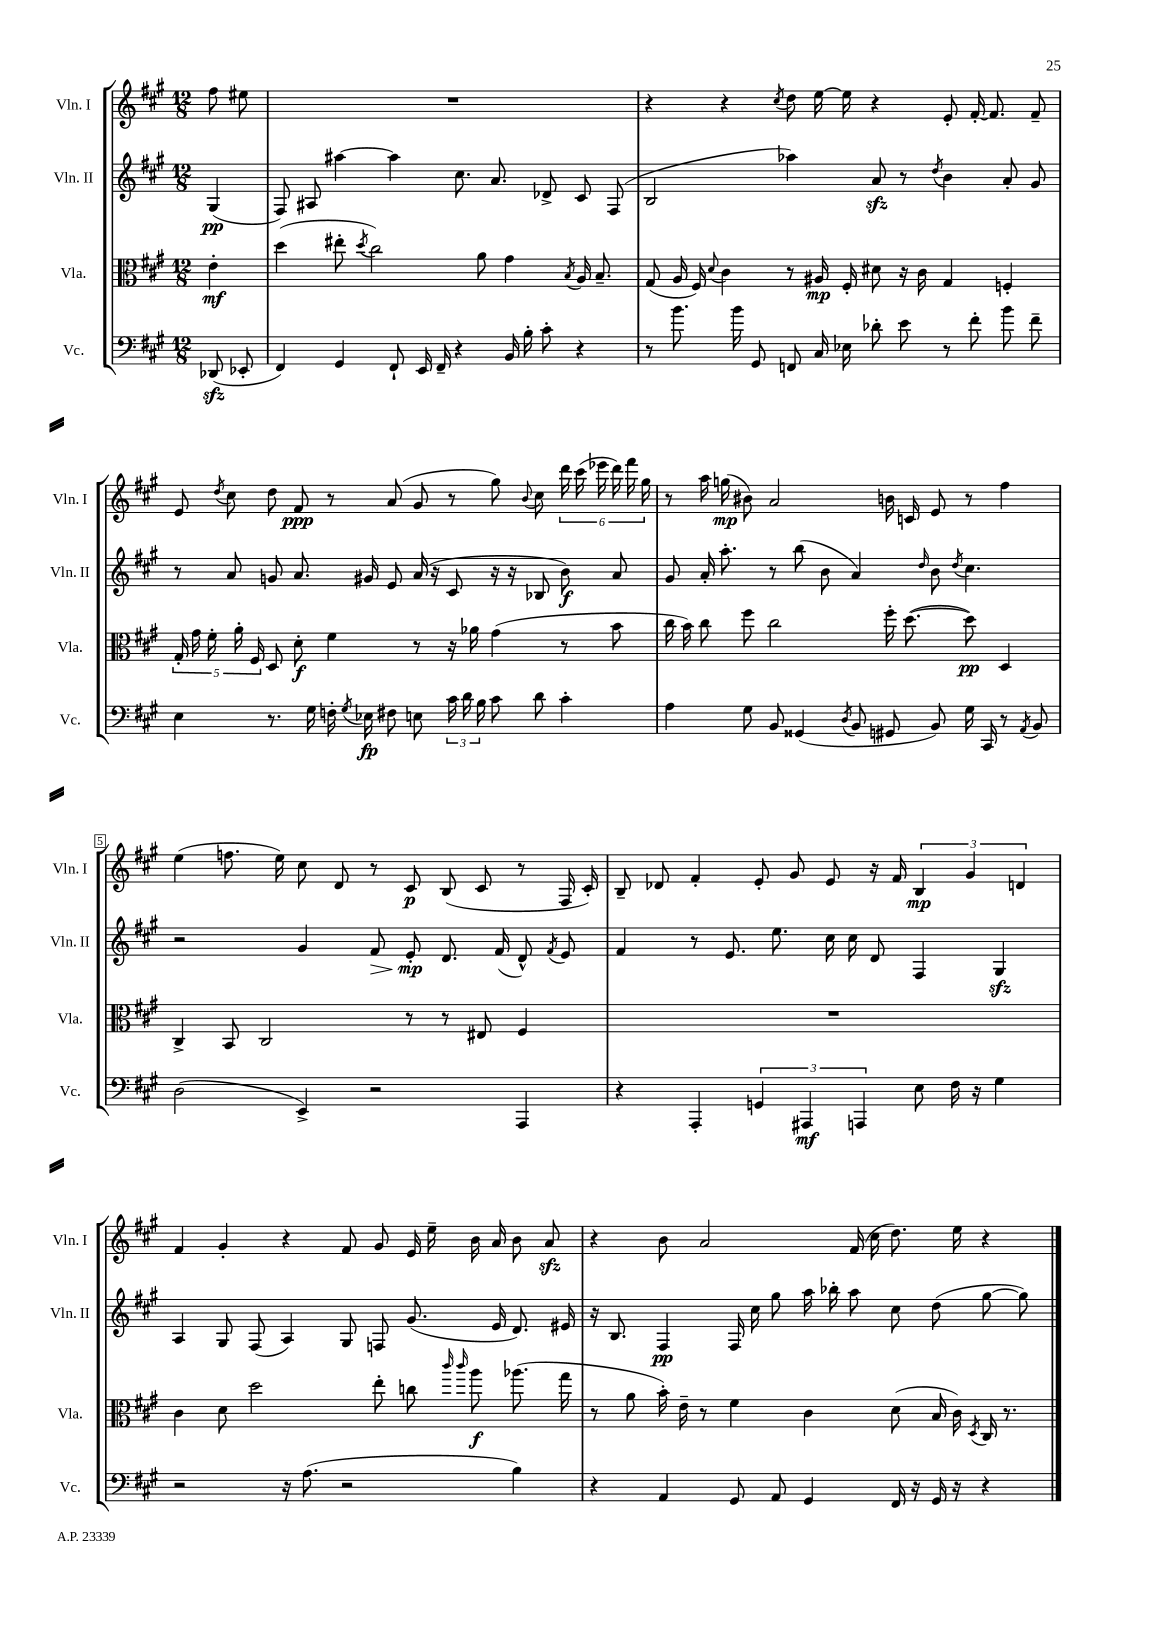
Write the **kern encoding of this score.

**kern	**dynam	**kern	**dynam	**kern	**dynam	**kern	**dynam
*part4	*part4	*part3	*part3	*part2	*part2	*part1	*part1
*staff4	*staff4	*staff3	*staff3	*staff2	*staff2	*staff1	*staff1
*I"Vc.	*	*I"Vla.	*	*I"Vln. II	*	*I"Vln. I	*
*I'Vc.	*	*I'Vla.	*	*I'Vln. II	*	*I'Vln. I	*
*clefF4	*	*clefC3	*	*clefG2	*	*clefG2	*
*k[f#c#g#]	*	*k[f#c#g#]	*	*k[f#c#g#]	*	*k[f#c#g#]	*
*M12/8	*	*M12/8	*	*M12/8	*	*M12/8	*
=	=	=	=	=	=	=	=
(8DD-Xzz/	.	4e'\	mf	(4G#/	pp	8ff#\	.
8EE-X'/	.	.	.	.	.	8ee#X\	.
=1	=1	=1	=1	=1	=1	=1	=1
4FF#/)	.	(4dd\	.	8F#/)	.	1.r	.
.	.	.	.	8A#X/	.	.	.
4GG#/	.	8ee#X'\	.	[4aa#X\	.	.	.
.	.	8qdd/	.	.	.	.	.
.	.	2cc#\)	.	.	.	.	.
8FF#`/	.	.	.	4aa#\]	.	.	.
16EE/	.	.	.	.	.	.	.
16FF#~/	.	.	.	.	.	.	.
4r	.	.	.	8.cc#\	.	.	.
.	.	8a\	.	.	.	.	.
.	.	.	.	8.a/	.	.	.
16BB/	.	4g#\	.	.	.	.	.
16B'\	.	.	.	.	.	.	.
8c#'\	.	.	.	8d-X^/	.	.	.
.	.	8qB/	.	.	.	.	.
4r	.	16A/	.	8c#/	.	.	.
.	.	8.B~/	.	.	.	.	.
.	.	.	.	(8F#/	.	.	.
=2	=2	=2	=2	=2	=2	=2	=2
8r	.	(8G#/	.	2B/	.	4r	.
8.b\	.	16A/	.	.	.	.	.
.	.	16F#/)	.	.	.	.	.
.	.	8qqd/	.	.	.	.	.
.	.	4c#\	.	.	.	4r	.
16b\	.	.	.	.	.	.	.
8GG#/	.	.	.	.	.	.	.
.	.	.	.	.	.	8qcc#/	.
8FFn/	.	8r	.	4aa-X\)	.	8dd\	.
16C#/	.	16A#X/	mp	.	.	[16ee\	.
16E-X\	.	16F#'/	.	.	.	16ee\]	.
8d-X'\	.	8d#X\	.	8azz/	.	4r	.
8e\	.	16r	.	8r	.	.	.
.	.	16c#\	.	.	.	.	.
.	.	.	.	8qdd/	.	.	.
8r	.	4G#/	.	4b\	.	8e'/	.
8f#'\	.	.	.	.	.	[16f#'/	.
.	.	.	.	.	.	8.f#/]	.
8b\	.	4Fn'/	.	8a'/	.	.	.
8f#~\	.	.	.	8g#/	.	8f#~/	.
!!LO:LB:g=z
=3	=3	=3	=3	=3	=3	=3	=3
4E\	.	20G#'/	.	8r	.	8e/	.
.	.	20g#\	.	.	.	.	.
.	.	20f#'\	.	.	.	.	.
.	.	.	.	.	.	8qdd/	.
.	.	.	.	8a/	.	8cc#\	.
.	.	20a'\	.	.	.	.	.
.	.	20F#/	.	.	.	.	.
8.r	.	8D/	.	8gn/	.	8dd\	.
.	.	8d'\	f	8.a/	.	8f#/	ppp
16G#\	.	.	.	.	.	.	.
16Fn'\	.	4f#\	.	.	.	8r	.
8qG#/	.	.	.	.	.	.	.
16E-X\	fp	.	.	16g#X/	.	.	.
8F#X\	.	.	.	8e/	.	(8a/	.
8En\	.	8r	.	(16a/	.	8g#/	.
.	.	.	.	16r	.	.	.
24c#\	.	16r	.	8c#/	.	8r	.
24d\	.	.	.	.	.	.	.
.	.	16a-X\	.	.	.	.	.
24B\	.	.	.	.	.	.	.
8c#\	.	(4g#\	.	16r	.	8gg#\)	.
.	.	.	.	16r	.	.	.
.	.	.	.	.	.	8qqb/	.
8d\	.	.	.	8B-X/	.	8cc#\	.
4c#'\	.	8r	.	8b\)	f	24ddd\	.
.	.	.	.	.	.	(24ccc#\	.
.	.	.	.	.	.	24eee-X\	.
.	.	8b\	.	8a/	.	24ddd\)	.
.	.	.	.	.	.	24fff#\	.
.	.	.	.	.	.	24gg#\	.
=4	=4	=4	=4	=4	=4	=4	=4
4A\	.	16cc#\	.	8g#/	.	8r	.
.	.	16b\)	.	.	.	.	.
.	.	8cc#\	.	16a'/	.	16aa\	.
.	.	.	.	8.aa'\	.	(16ggn\	mp
8G#\	.	8ff#\	.	.	.	8b#X\)	.
8BB/	.	2cc#\	.	8r	.	2a/	.
(4GG##X/	.	.	.	(8bb\	.	.	.
.	.	.	.	8b\	.	.	.
8qD/	.	.	.	.	.	.	.
8BB/	.	.	.	4a/)	.	.	.
8GG#X/	.	16ff#'\	.	.	.	16bn\	.
.	.	([8.dd\	.	.	.	16cn/	.
.	.	.	.	16qqdd/	.	.	.
8BB/)	.	.	.	8b\	.	8e/	.
.	.	.	.	8qdd/	.	.	.
16G#\	.	8dd\])	pp	4.cc#\	.	8r	.
16CC#/	.	.	.	.	.	.	.
8r	.	4D/	.	.	.	4ff#\	.
8qAA/	.	.	.	.	.	.	.
8BB/	.	.	.	.	.	.	.
!!LO:LB:g=z
=5	=5	=5	=5	=5	=5	=5	=5
(2D\	.	4C#^/	.	2r	.	(4ee\	.
.	.	8BB/	.	.	.	8.ffn\	.
.	.	2C#/	.	.	.	.	.
.	.	.	.	.	.	16ee\)	.
4EE^/)	.	.	.	4g#/	.	8cc#\	.
.	.	.	.	.	.	8d/	.
!	!	!	!	!	!LO:HP:b	!	!
2r	.	.	.	8f#/	>	8r	.
.	.	8r	.	8e'/	mp	8c#/	p
.	.	8r	.	8.d/	]	(8B/	.
.	.	8E#X/	.	.	.	8c#/	.
.	.	.	.	(16f#/	.	.	.
4AAA/	.	4F#/	.	8d^^/)	.	8r	.
.	.	.	.	8qf#/	.	.	.
.	.	.	.	8e/	.	16F#/	.
.	.	.	.	.	.	16c#'/)	.
=6	=6	=6	=6	=6	=6	=6	=6
4r	.	1.r	.	4f#/	.	8B~/	.
.	.	.	.	.	.	8d-X/	.
4AAA'/	.	.	.	8r	.	4f#'/	.
.	.	.	.	8.e/	.	.	.
6GGn/	.	.	.	.	.	8e'/	.
.	.	.	.	8.ee\	.	.	.
.	.	.	.	.	.	8g#/	.
6AAA#X/	mf	.	.	.	.	.	.
.	.	.	.	16cc#\	.	8e/	.
.	.	.	.	16cc#\	.	.	.
6AAAn/	.	.	.	.	.	.	.
.	.	.	.	8d/	.	16r	.
.	.	.	.	.	.	16f#/	.
8E\	.	.	.	4F#/	.	6B/	mp
16F#\	.	.	.	.	.	.	.
.	.	.	.	.	.	6g#/	.
16r	.	.	.	.	.	.	.
4G#\	.	.	.	4G#zz/	.	.	.
.	.	.	.	.	.	6dn/	.
!!LO:LB:g=z
=7	=7	=7	=7	=7	=7	=7	=7
2r	.	4c#\	.	4A/	.	4f#/	.
.	.	8d\	.	8G#/	.	4g#'/	.
.	.	2dd\	.	(8F#/	.	.	.
16r	.	.	.	4A/)	.	4r	.
(8.A\	.	.	.	.	.	.	.
2r	.	.	.	8G#/	.	8f#/	.
.	.	8ee'\	.	8Fn/	.	8g#/	.
.	.	8ccn\	.	(8.g#/	.	16e/	.
.	.	.	.	.	.	16ee~\	.
.	.	16qqccc#/	.	.	.	.	.
.	.	16qqccc#/	.	.	.	.	.
.	.	8aa\	f	.	.	16b\	.
.	.	.	.	16e/	.	16a/	.
4B\)	.	(8.aa-X\	.	8.d/)	.	8b\	.
.	.	.	.	.	.	8azz/	.
.	.	16gg#\	.	16e#X/	.	.	.
=8	=8	=8	=8	=8	=8	=8	=8
4r	.	8r	.	16r	.	4r	.
.	.	.	.	8.B/	.	.	.
.	.	8a\	.	.	.	.	.
4AA/	.	16b'\)	.	4F#/	pp	8b\	.
.	.	16e~\	.	.	.	.	.
.	.	8r	.	.	.	2a/	.
8GG#/	.	4f#\	.	16F#/	.	.	.
.	.	.	.	16cc#\	.	.	.
8AA/	.	.	.	8gg#\	.	.	.
4GG#/	.	4c#\	.	16aa\	.	.	.
.	.	.	.	16bb-X'\	.	.	.
.	.	.	.	8aa\	.	(16f#/	.
.	.	.	.	.	.	16cc#\	.
16FF#/	.	(8d\	.	8cc#\	.	8.dd\)	.
16r	.	.	.	.	.	.	.
16GG#/	.	16B/	.	(8dd\	.	.	.
16r	.	16c#\)	.	.	.	16ee\	.
.	.	8qD/	.	.	.	.	.
4r	.	16C#/	.	[8gg#\	.	4r	.
.	.	8.r	.	.	.	.	.
.	.	.	.	8gg#\])	.	.	.
==	==	==	==	==	==	==	==
*-	*-	*-	*-	*-	*-	*-	*-
